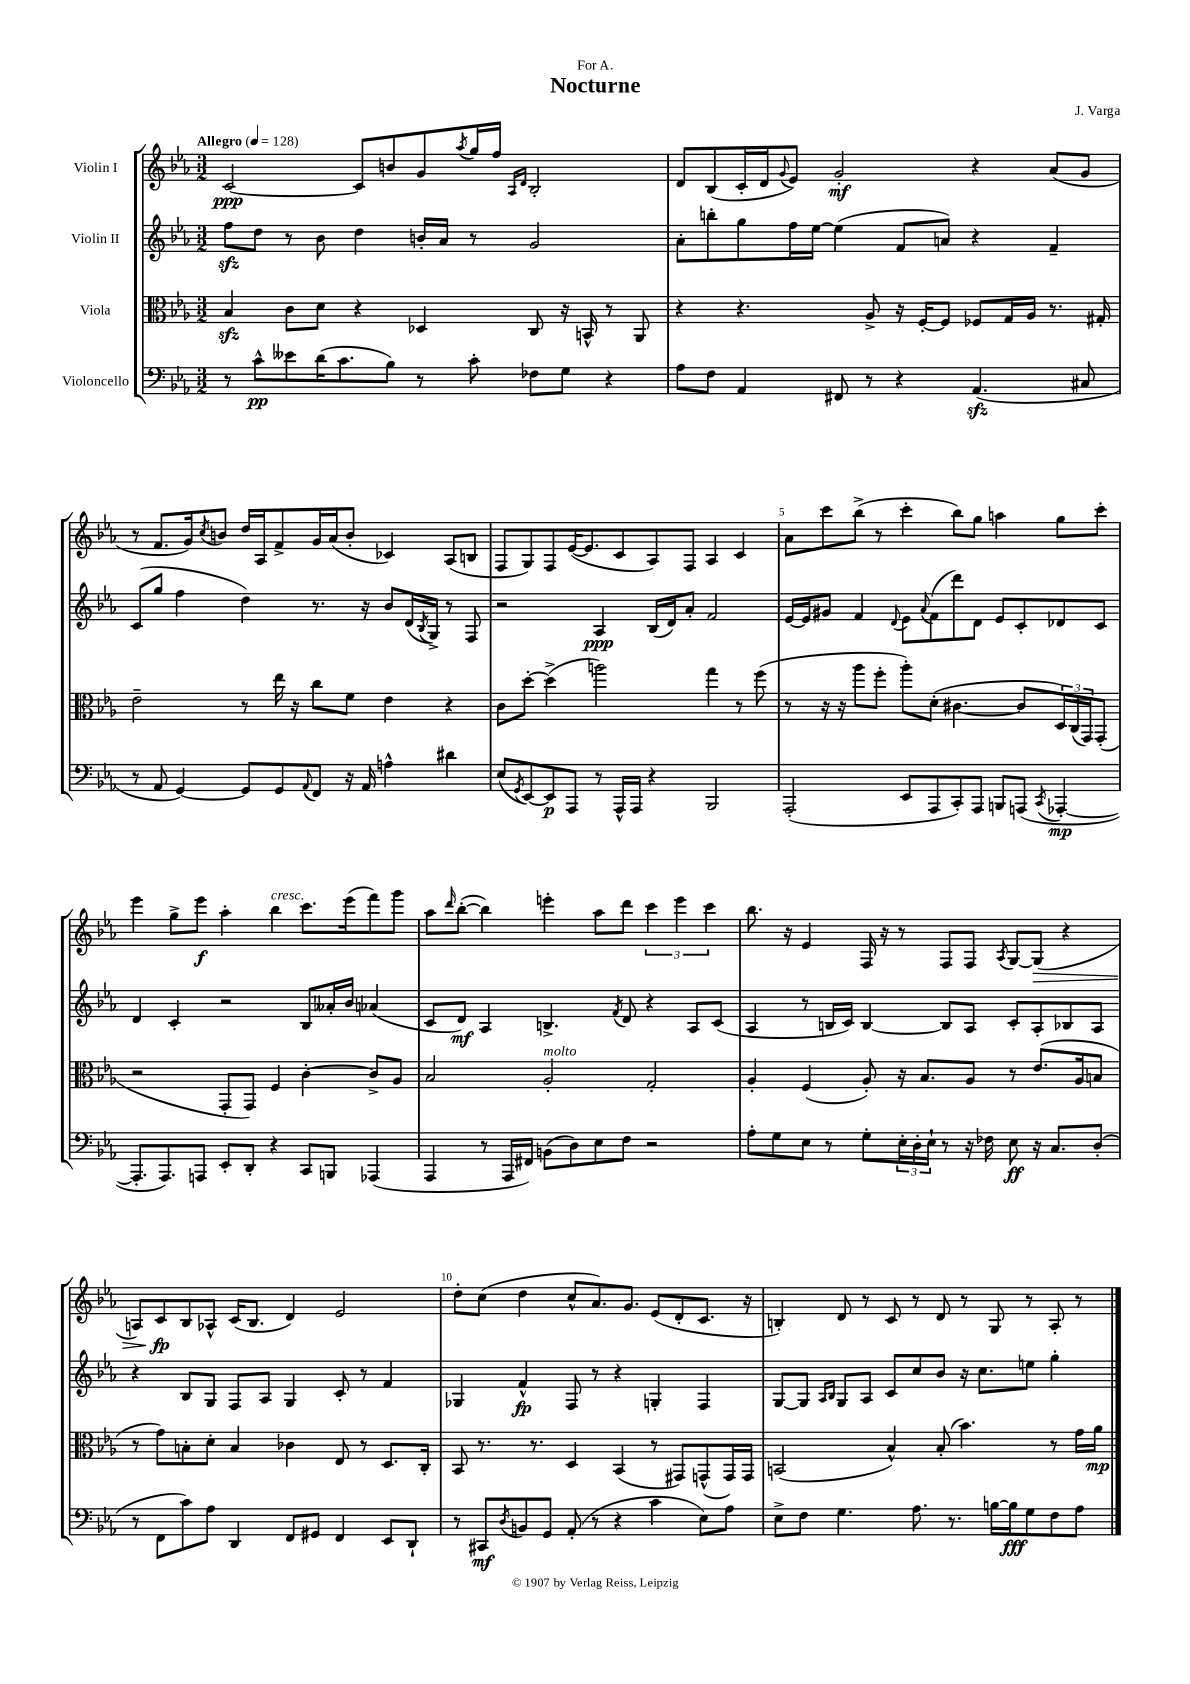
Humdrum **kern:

**kern	**kern	**kern	**kern
*staff4	*staff3	*staff2	*staff1
*clefF4	*clefC3	*clefG2	*clefG2
*k[b-e-a-]	*k[b-e-a-]	*k[b-e-a-]	*k[b-e-a-]
*M3/2	*M3/2	*M3/2	*M3/2
*MM128	*MM128	*MM128	*MM128
8r	4B-	8ff	[2c
8c^^	.	8dd	.
8e--	8c	8r	.
(16d	8d	8b-	.
8.c	.	.	.
.	4r	4dd	8c]
8B-)	.	.	8b
8r	4D-	16b'	8g
.	.	16a-	.
.	.	.	8qaa-
8c'	.	8r	16gg
.	.	.	16ff
.	.	.	16qqA-
.	.	.	16qqd
8F-	8C	2g	2B-'
8G	16r	.	.
.	16BB^^	.	.
4r	8r	.	.
.	8AA-	.	.
=	=	=	=
8A-	4r	8a-'	8d
8F	.	8bb'	(8B-
4AA-	4.r	8gg	16c'
.	.	.	16d
.	.	.	8qqg
.	.	16ff	8e-)
.	.	[16ee-	.
8FF#	.	(4ee-]	2g'
8r	8A-^	.	.
4r	16r	8f	.
.	[16F'	.	.
.	8F]	8a)	.
(4.AA-	8F-	4r	4r
.	16G	.	.
.	16A-	.	.
.	8.r	4f~	(8a-
8C#	.	.	8g
.	16G#'	.	.
=	=	=	=
8r	2e-~	(8c	8r
8AA-	.	8gg	8.f
[4GG)	.	4ff	.
.	.	.	16g)
.	.	.	8qcc
.	.	.	8b
8GG]	8r	4dd)	16dd
.	.	.	16A-
8GG	16ee-	.	8f^
.	16r	.	.
8qqAA-	.	.	.
8FF	8cc	8.r	16g
.	.	.	(16a-
16r	8f	.	8b'
16AA-	.	16r	.
4A^^	4e-	8b-	4c-)
.	.	(16d	.
.	.	8qB-	.
.	.	16G^)	.
4d#	4r	8r	(8A-
.	.	8F	8B
=	=	=	=
(8E-	8c	2r	8F
8qGG	.	.	.
[8EE-)	[8dd'	.	8G)
8EE-]	(4dd^]	.	8F
8AAA-	.	.	([16e-
.	.	.	8.e-]
8r	2aa)	4A-	.
16AAA-^^	.	.	8c
16AAA-	.	.	.
4r	.	(16B-	8A-)
.	.	16d)	.
.	.	8a-'	8F
2BBB-	4gg	2f	4A-
.	8r	.	4c
.	(8ff	.	.
=	=	=	=
(2AAA-'	8r	[16e-	8a-
.	.	16e-]	.
.	16r	8g#	8ccc
.	16r	.	.
.	8aa-	4f	(8bb-^
.	8ff'	.	8r
.	.	8qqd	.
8EE-	8aa-')	8e-	4ccc'
.	.	8qqa-	.
8AAA-	(8d'	(8f	.
8CC')	[4.c#	8ddd)	8bb-)
8AAA-	.	8d	8gg
8BBB	.	8e-	4aa
(8AAA	8c#]	8c'	.
8qCC	.	.	.
[4AAA-'	24D)	8d-	8gg
.	(24C	.	.
.	24GG)	.	.
.	(8GG'	8c	8ccc'
=	=	=	=
8.AAA-']	2r	4d	4eee-
8.AAA-)	.	.	.
.	.	4c'	8gg^
8AAA	.	.	8eee-
8EE-'	8GG'	2r	4aa-'
8DD'	8GG)	.	.
4r	4F	.	4bb-
8CC	[4c'	8B-	8.ccc
8BBB	.	16a--'	.
.	.	16b-	(16eee-
(4AAA-	8c^]	(4a-	8fff)
.	8A-	.	8ggg
=	=	=	=
4AAA-	2B-	8c	8aa-
.	.	.	16qqddd
.	.	8d)	([8bb-'
8r	.	4A-	4bb-])
16AAA-	.	.	.
16FF#)	.	.	.
(8BB	2A-'	4.B^	4eee'
8D)	.	.	.
8E-	.	.	8aa-
.	.	8qf	.
8F	.	8d	8ddd
2r	2G'	4r	6ccc
.	.	.	6eee
.	.	8A-	.
.	.	.	6ccc
.	.	(8c	.
=	=	=	=
8A-'	4A-'	4A-	8.bb-
8G	.	.	.
.	.	.	16r
8E-	(4F	8r	4e-
8r	.	16B	.
.	.	16c)	.
8G'	8A-')	[4B	16F
.	.	.	16r
24E-'	16r	.	8r
24D'	.	.	.
.	8.B-	.	.
24E-`	.	.	.
8r	.	8B]	8F
16r	8A-	8A-	8F
16F-	.	.	.
.	.	.	8qA-
8E-	8r	8c'	[8G
16r	(8.e-	8A-'	(8G]
8.C	.	.	.
.	.	8B-	4r
.	16A-	.	.
(8D'	8B	8A-	.
=	=	=	=
8r	8r	4r	8A)
8FF	8g)	.	8c
8c)	8B'	8B-	8B-
8A-	8d'	8G	8A-^^
4DD	4B	8F	(16c
.	.	.	8.B-
.	.	8A-	.
8FF	4c-	4G	4d)
8GG#	.	.	.
4FF	8E-	8c'	2e-
.	8r	8r	.
8EE-	8.D	4f	.
8DD`	.	.	.
.	16C'	.	.
=	=	=	=
8r	8BB-	4G-	8dd'
8CC#	8.r	.	(8cc
8qD	.	.	.
8BB	.	4f^^	4dd
.	8.r	.	.
8GG	.	.	.
(8AA-'	4D	8F	8cc^^
8r	.	8r	8.a-)
4r	(4BB-	4r	.
.	.	.	8.g
4c	8r	4G'	(8e-
.	8GG#)	.	8d'
8E-)	(8GG^^	4F	8.c
8A-	16GG)	.	.
.	16GG	.	16r
=	=	=	=
8E-^	(2BB	[8G	4B')
8F	.	8G]	.
.	.	16qqA-	.
.	.	16qqB-	.
4.G	.	8G	8d
.	.	8A-	8r
.	4B-^^)	8c	8c
8.A-	.	8cc	8r
.	(8B-'	8b-	8d
8.r	.	.	.
.	4.b-)	16r	8r
.	.	8.cc	.
[16B	.	.	8G
16B]	.	.	.
8G	.	8ee	8r
8F	8r	4gg'	8A-'
8A-	16g	.	8r
.	16a-	.	.
==	==	==	==
*-	*-	*-	*-
